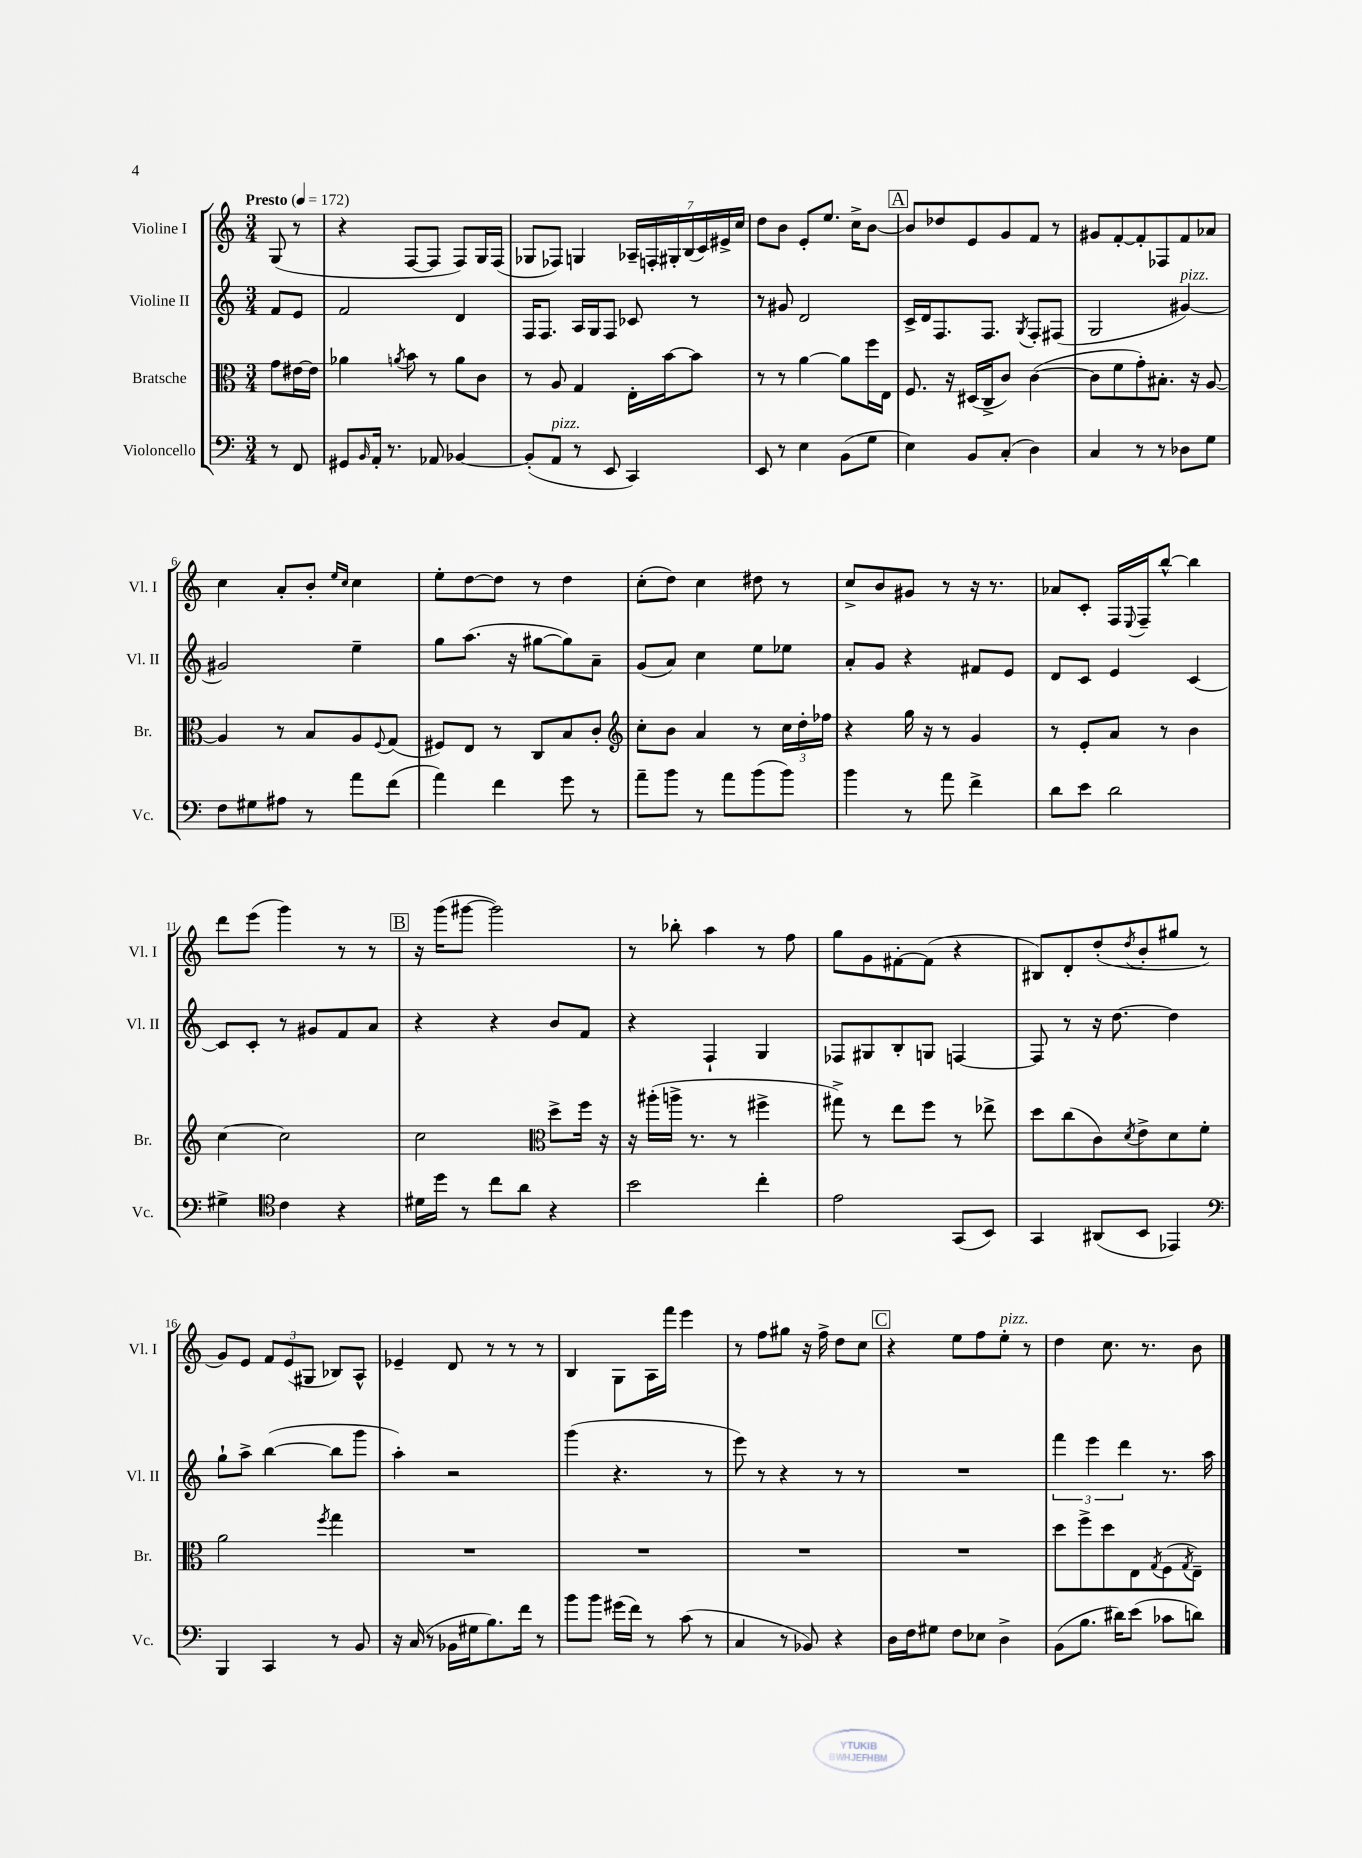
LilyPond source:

<<
\new StaffGroup <<
\new Staff = "s0" \with { instrumentName = "Violine I" shortInstrumentName = "Vl. I" } {
    \clef treble \key c \major \numericTimeSignature \time 3/4 \partial 4 \tempo "Presto" 4 = 172
    g8( r8 |
    r4 f8~ f8 f8) g16 f16( |
    ges8 fes8) g4 \tuplet 7/4 { aes16-- f16-. gis16-. b16( c'16) eis'16-> c''16 } |
    d''8 b'8 e'8-. e''8. c''16-> b'8~ |
    \mark \markup { \box "A" } b'8 des''8 e'8 g'8 f'8 r8 |
    gis'8 f'8~-. f'8-. fes8 f'8 aes'8 |
    c''4 a'8-. b'8-. \grace { e''16 c''16 } c''4 |
    e''8-. d''8~ d''8 r8 d''4 |
    c''8-.( d''8) c''4 dis''8 r8 |
    c''8-> b'8 gis'8 r8 r16 r8. |
    aes'8 c'8-. f16 \appoggiatura { e8 } f16-- b''8~-^ b''4 |
    d'''8 e'''8( g'''4) r8 r8 |
    \mark \markup { \box "B" } r16 g'''16( gis'''8~ gis'''2) |
    r8 bes''8-. a''4 r8 f''8 |
    g''8 g'8 fis'8~-. fis'8( r4 |
    bis8) d'8-. d''8-.( \acciaccatura { d''8 } b'8-. gis''8 r8 |
    g'8) e'8 \tuplet 3/2 { f'8 e'8( gis8 } bes8) a8-^ |
    ees'4-- d'8 r8 r8 r8 |
    b4 g8 a16 f'''16 e'''4 |
    r8 f''8 gis''8 r16 f''16-> d''8 c''8 |
    \mark \markup { \box "C" } r4 e''8 f''8 e''8-.^\markup { \italic "pizz." } r8 |
    d''4 c''8. r8. b'8 \bar "|." |
}
\new Staff = "s1" \with { instrumentName = "Violine II" shortInstrumentName = "Vl. II" } {
    \clef treble \key c \major \numericTimeSignature \time 3/4 \partial 4
    f'8 e'8 |
    f'2 d'4 |
    f16 f8. a16 g16 f8 ces'8 r8 |
    r8 gis'8 d'2 |
    \mark \markup { \box "A" } c'16-> d'16 f8. f8. \acciaccatura { g8 } f8-. fis8( |
    g2 gis'4~^\markup { \italic "pizz." }) |
    gis'2 e''4-- |
    g''8 a''8.( r16 gis''8~ gis''8) a'8-- |
    g'8( a'8) c''4 e''8 ees''8 |
    a'8-. g'8 r4 fis'8 e'8 |
    d'8 c'8 e'4 c'4~ |
    c'8 c'8-. r8 gis'8 f'8 a'8 |
    \mark \markup { \box "B" } r4 r4 b'8 f'8 |
    r4 f4-! g4 |
    fes8 gis8 b8-. g8 f4~ |
    f8 r8 r16 d''8.~ d''4 |
    g''8-! a''8-> b''4~( b''8 g'''8 |
    a''4-.) r2 |
    g'''4( r4. r8 |
    e'''8) r8 r4 r8 r8 |
    \mark \markup { \box "C" } R2. |
    \tuplet 3/2 { f'''4 e'''4 d'''4 } r8. a''16 \bar "|." |
}
\new Staff = "s2" \with { instrumentName = "Bratsche" shortInstrumentName = "Br." } {
    \clef alto \key c \major \numericTimeSignature \time 3/4 \partial 4
    g'8 eis'16~ eis'16 |
    aes'4 \acciaccatura { a'8 } b'8 r8 a'8 c'8 |
    r8 a8 g4 e16-. b'16~ b'8 |
    r8 r8 a'4~ a'8 f''16 e16 |
    \mark \markup { \box "A" } f8. r16 dis16( c16-> c'8) c'4~( |
    c'8 f'8 g'8-.) bis8.-. r16 a8~ |
    a4 r8 b8 a8 \appoggiatura { f8 } g8( |
    fis8) e8 r8 c8 b8 c'8-. |
    \clef treble c''8-. b'8 a'4 r8 \tuplet 3/2 { c''16 d''16-. fes''16 } |
    r4 g''16 r16 r8 g'4 |
    r8 e'8-. a'8 r8 b'4 |
    c''4~ c''2 |
    \mark \markup { \box "B" } c''2 \clef alto d''8-> f''16 r16 |
    r16 ais''16-.( a''16-> r8. r8 fis''4-> |
    gis''8->) r8 e''8 f''8 r8 ees''8-> |
    d''8 c''8( c'8) \acciaccatura { d'8 } e'8-> d'8 f'8-. |
    a'2 \acciaccatura { f''8 } g''4 |
    R2. |
    R2. |
    R2. |
    \mark \markup { \box "C" } R2. |
    d''8 f''8-> d''8 e8 \acciaccatura { g8 } f8( \acciaccatura { g8 } e8--) \bar "|." |
}
\new Staff = "s3" \with { instrumentName = "Violoncello" shortInstrumentName = "Vc." } {
    \clef bass \key c \major \numericTimeSignature \time 3/4 \partial 4
    r8 f,8 |
    gis,8 \grace { b,16 } a,16-. r8. aes,8 bes,4~ |
    bes,8-.( a,8^\markup { \italic "pizz." } r8 e,8 c,4) |
    e,8 r8 e4 b,8( g8 |
    \mark \markup { \box "A" } e4) b,8 c8-.( d4) |
    c4 r8 r8 des8 g8 |
    f8 gis8 ais8 r8 a'8 f'8( |
    a'4) f'4 g'8 r8 |
    a'8-- b'8 r8 a'8 b'8( b'8) |
    b'4 r8 a'8 f'4-> |
    d'8 e'8 d'2 |
    gis4-> \clef tenor c'4 r4 |
    \mark \markup { \box "B" } dis'16 d''16 r8 c''8 a'8 r4 |
    b'2 c''4-. |
    e'2 g,8( b,8) |
    g,4 ais,8( b,8 ees,4) |
    \clef bass b,,4 c,4 r8 b,8 |
    r16 c16( r8 bes,16 gis16 b8.) f'16 r8 |
    b'8 b'8 gis'16( f'16) r8 c'8( r8 |
    c4 r8 bes,8) r4 |
    \mark \markup { \box "C" } d16 f16 gis8 f8 ees8 d4-> |
    b,8( b8. dis'16) e'8( ces'8 d'8) \bar "|." |
}
>>
>>
